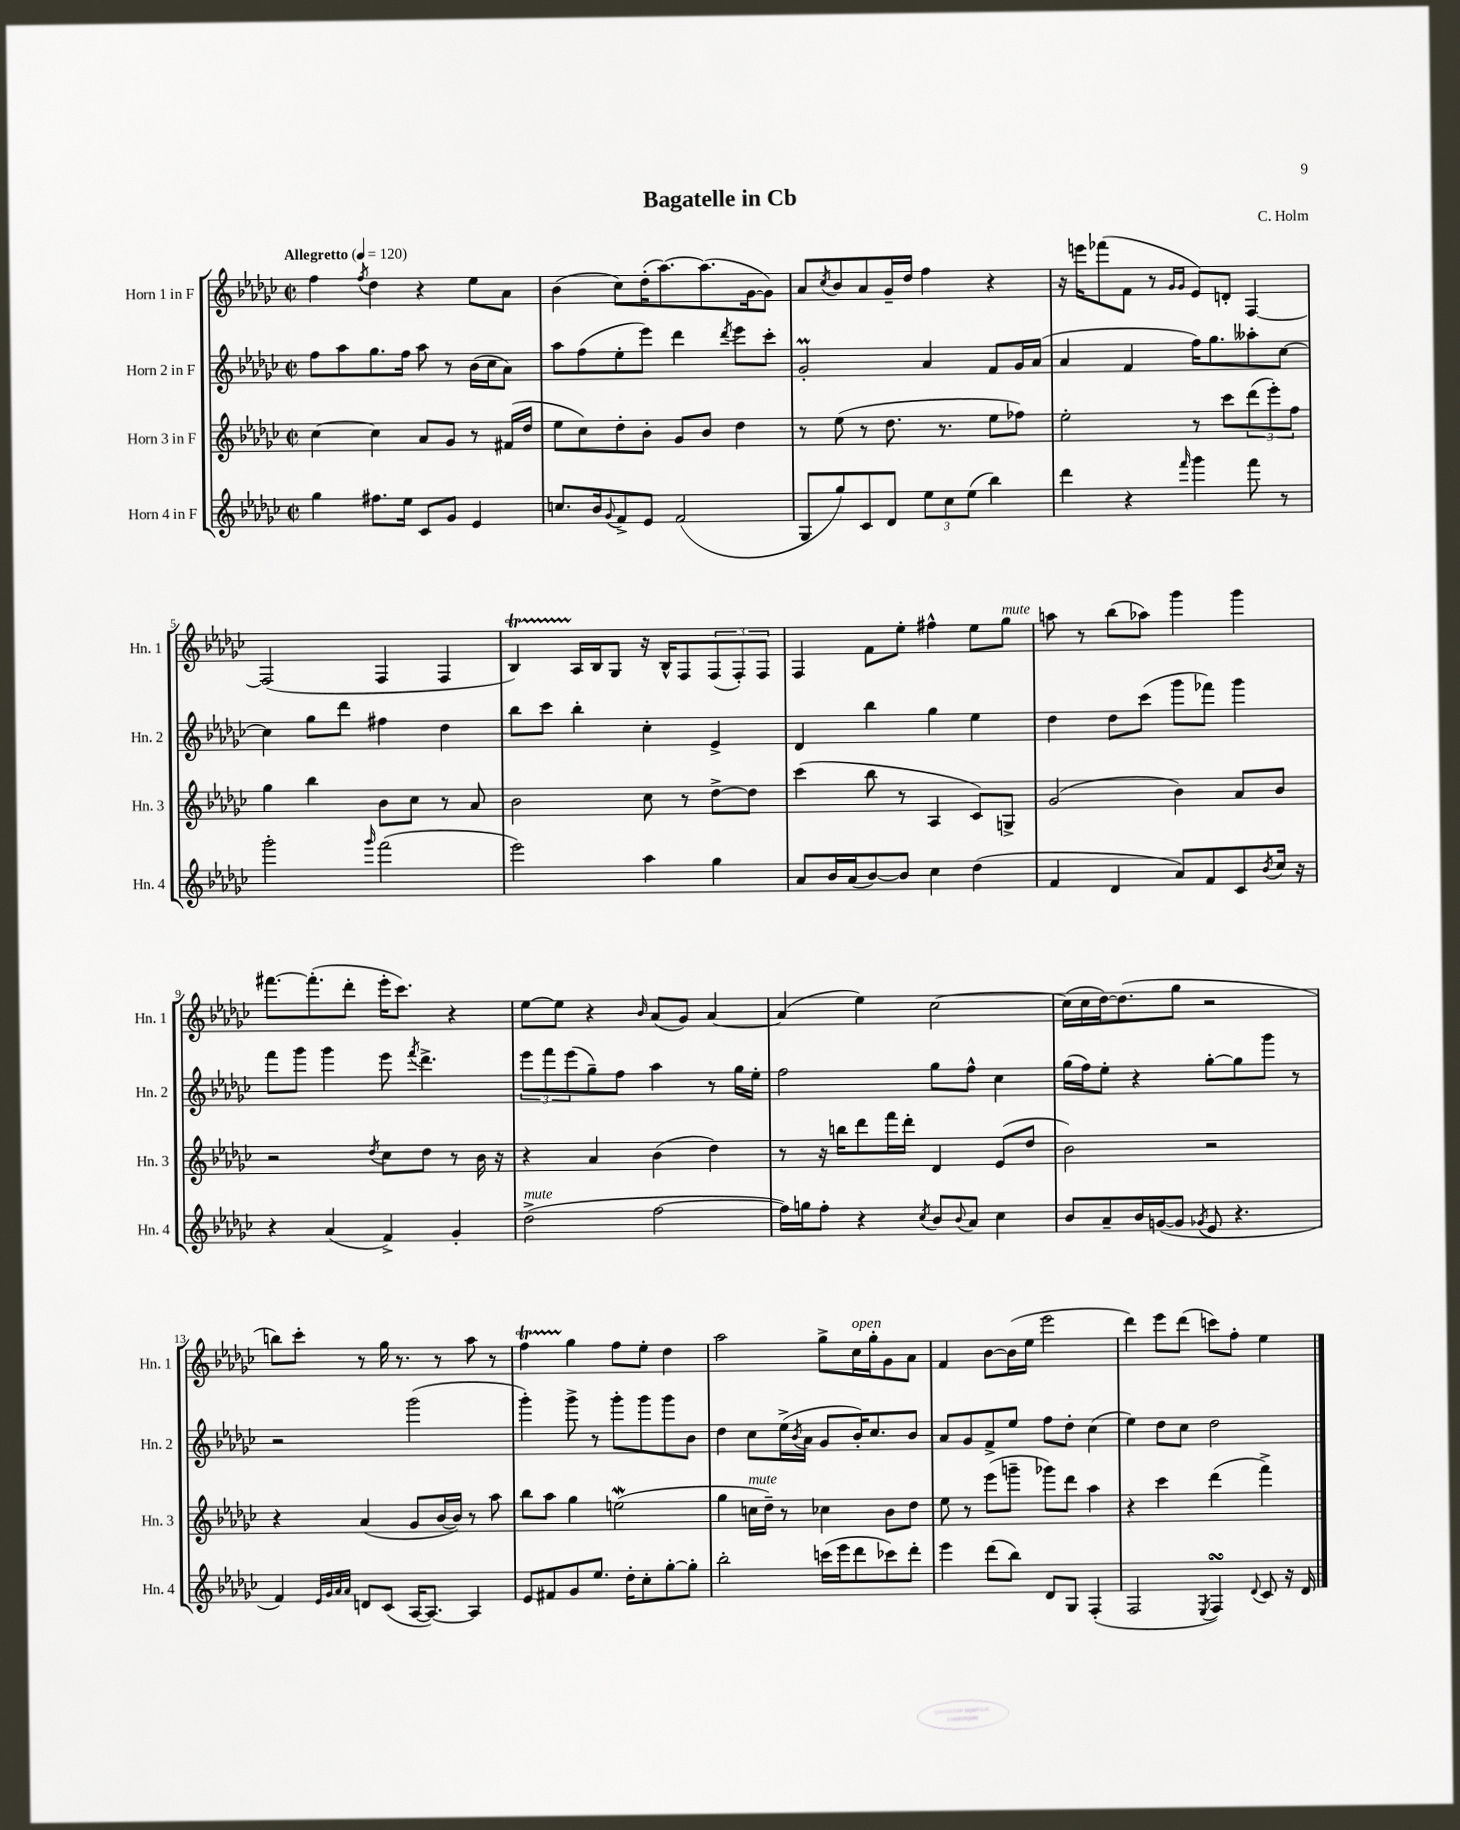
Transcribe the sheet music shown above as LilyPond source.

\header { title = "Bagatelle in Cb" composer = "C. Holm" }
<<
\new StaffGroup <<
\new Staff = "s0" \with { instrumentName = "Horn 1 in F" shortInstrumentName = "Hn. 1" } {
    \clef treble \key ges \major \defaultTimeSignature \time 2/2 \tempo "Allegretto" 4 = 120
    f''4 \acciaccatura { f''8 } des''4 r4 ees''8 aes'8 |
    bes'4( ces''8) des''16-.( aes''8.~) aes''8.( ges'16~ ges'8) |
    aes'8 \acciaccatura { ces''8 } bes'8 aes'8 ges'16-- des''16 f''4 r4 |
    r16 e'''16 fes'''8( f'8 r8 \grace { ges'16 ges'16 } ees'8) d'8-. f4~ |
    f2( f4 f4 |
    bes4\startTrillSpan) aes16\stopTrillSpan bes16 ges8 r16 bes16-^ f8 \tuplet 3/2 { f8( f8-.) f8 } |
    f4 f'8 ees''8-. fis''4-^ ees''8 ges''8^\markup { \italic "mute" } |
    a''8 r8 bes''8( aes''8) ges'''4 ges'''4 |
    fis'''8.~ fis'''8.-.( des'''8-. ees'''16-. ces'''8.) r4 |
    ees''8~ ees''8 r4 \grace { bes'16 } aes'8( ges'8) aes'4~ |
    aes'4( ees''4) ces''2~ |
    ces''16( ces''16 des''16~) des''8.( ges''8 r2 |
    b''8) ces'''8-. r8 ges''16 r8. r8 aes''8 r8 |
    f''4\startTrillSpan ges''4\stopTrillSpan f''8 ees''8-. des''4 |
    aes''2 ges''8-> ces''16^\markup { \italic "open" } ges''16-. ges'8 aes'8 |
    f'4 bes'8~ bes'16( ees''16 ees'''2 |
    des'''4) ees'''8 des'''8( c'''8) f''8-. ees''4 \bar "|." |
}
\new Staff = "s1" \with { instrumentName = "Horn 2 in F" shortInstrumentName = "Hn. 2" } {
    \clef treble \key ges \major \defaultTimeSignature \time 2/2
    f''8 aes''8 ges''8. f''16 aes''8 r8 bes'16( ces''16 aes'8) |
    aes''8 f''8( ees''8-. ees'''8) des'''4 \acciaccatura { des'''8 } ees'''8 ces'''8-. |
    ges'2-.\prall aes'4 f'8 ges'16 aes'16( |
    aes'4 f'4 f''16) ges''8. aeses''8-. ces''8~ |
    ces''4 ges''8 des'''8 fis''4 des''4 |
    bes''8 ces'''8 bes''4-. ces''4-. ees'4-> |
    des'4 bes''4 ges''4 ees''4 |
    des''4 des''8 ces'''8( ges'''8 fes'''8) ges'''4 |
    f'''8 ges'''8 ges'''4 ees'''8 \acciaccatura { f'''8 } des'''4.-> |
    \tuplet 3/2 { ees'''8 f'''8 ees'''8( } ges''8--) f''8 aes''4 r8 ges''16 ees''16-. |
    f''2 ges''8 f''8-^ ces''4 |
    ges''16( f''16) ees''8-. r4 ges''8~-. ges''8 ges'''8 r8 |
    r2 ges'''2( |
    ges'''4-.) ges'''8-> r8 ges'''8-. ges'''8 ges'''8 bes'8 |
    des''4 ces''8 ees''16->( \acciaccatura { bes'8 } aes'16 ges'8 bes'16-.) ces''8. bes'8 |
    aes'8 ges'8 f'8-> ees''8 f''8 des''8-. ces''4( |
    ees''4) des''8 ces''8 des''2 \bar "|." |
}
\new Staff = "s2" \with { instrumentName = "Horn 3 in F" shortInstrumentName = "Hn. 3" } {
    \clef treble \key ges \major \defaultTimeSignature \time 2/2
    ces''4~ ces''4 aes'8 ges'8 r8 fis'16( des''16 |
    ees''8 ces''8) des''8-. bes'8-. ges'8 bes'8 des''4 |
    r8 ees''8( r8 des''8. r8. ees''8 fes''8) |
    ees''2-. r8 ces'''8 \tuplet 3/2 { des'''8( ees'''8-.) f''8 } |
    ges''4 bes''4 bes'8 ces''8 r8 aes'8 |
    bes'2 ces''8 r8 des''8~-> des''8 |
    ces'''4( bes''8 r8 aes4 ces'8) g8-> |
    ges'2( bes'4) aes'8 bes'8 |
    r2 \acciaccatura { des''8 } ces''8 des''8 r8 bes'16 r16 |
    r4 aes'4 bes'4( des''4) |
    r8 r16 b''16 des'''8 f'''16 des'''16-. des'4 ees'8( des''8 |
    bes'2) r2 |
    r4 aes'4( ges'8 bes'16~ bes'16) r8 aes''8 |
    bes''8 aes''8 ges''4 e''2\mordent( |
    ges''4 c''16^\markup { \italic "mute" } des''16--) r8 ces''4 bes'8 des''8 |
    ees''8 r8 ees'''8( g'''8-- ges'''8) des'''8 aes''4 |
    r4 ces'''4 des'''4( f'''4->) \bar "|." |
}
\new Staff = "s3" \with { instrumentName = "Horn 4 in F" shortInstrumentName = "Hn. 4" } {
    \clef treble \key ges \major \defaultTimeSignature \time 2/2
    ges''4 fis''8. ees''16 ces'8 ges'8 ees'4 |
    c''8. bes'16 \appoggiatura { ges'8 } f'8-> ees'8 f'2( |
    ges8 ges''8) ces'8 des'8 \tuplet 3/2 { ees''8 ces''8 ees''8( } bes''4) |
    des'''4 r4 \grace { f'''16 } ges'''4 f'''8 r8 |
    ges'''2-. \grace { ges'''16 } f'''2( |
    ees'''2) aes''4 ges''4 |
    aes'8 bes'16 aes'16( bes'8~) bes'8 ces''4 des''4( |
    f'4 des'4 aes'8) f'8 ces'8 \acciaccatura { bes'8 } ces''16 r16 |
    r4 aes'4( f'4->) ges'4-. |
    des''2->^\markup { \italic "mute" }( f''2~ |
    f''16) g''16 f''8-. r4 \acciaccatura { ces''8 } bes'8 \appoggiatura { bes'8 } aes'8 ces''4 |
    bes'8 aes'8-- bes'16 g'16~( g'8 \acciaccatura { ges'8 } ees'8 r4. |
    f'4) \grace { ees'32 ges'32 aes'32 aes'32 } d'8 ces'8( aes16~ aes8.~) aes4 |
    ees'8 fis'8 ges'8 ees''8. des''16-. ces''8-. ges''8~-. ges''8-. |
    bes''2-. c'''16( ees'''16 des'''8 ces'''8) des'''8-. |
    ees'''4 des'''8( bes''8) des'8 ges8 f4-.( |
    f2 \acciaccatura { ees8 } f4\turn) \appoggiatura { des'8 } ces'8 r16 des'16 \bar "|." |
}
>>
>>
